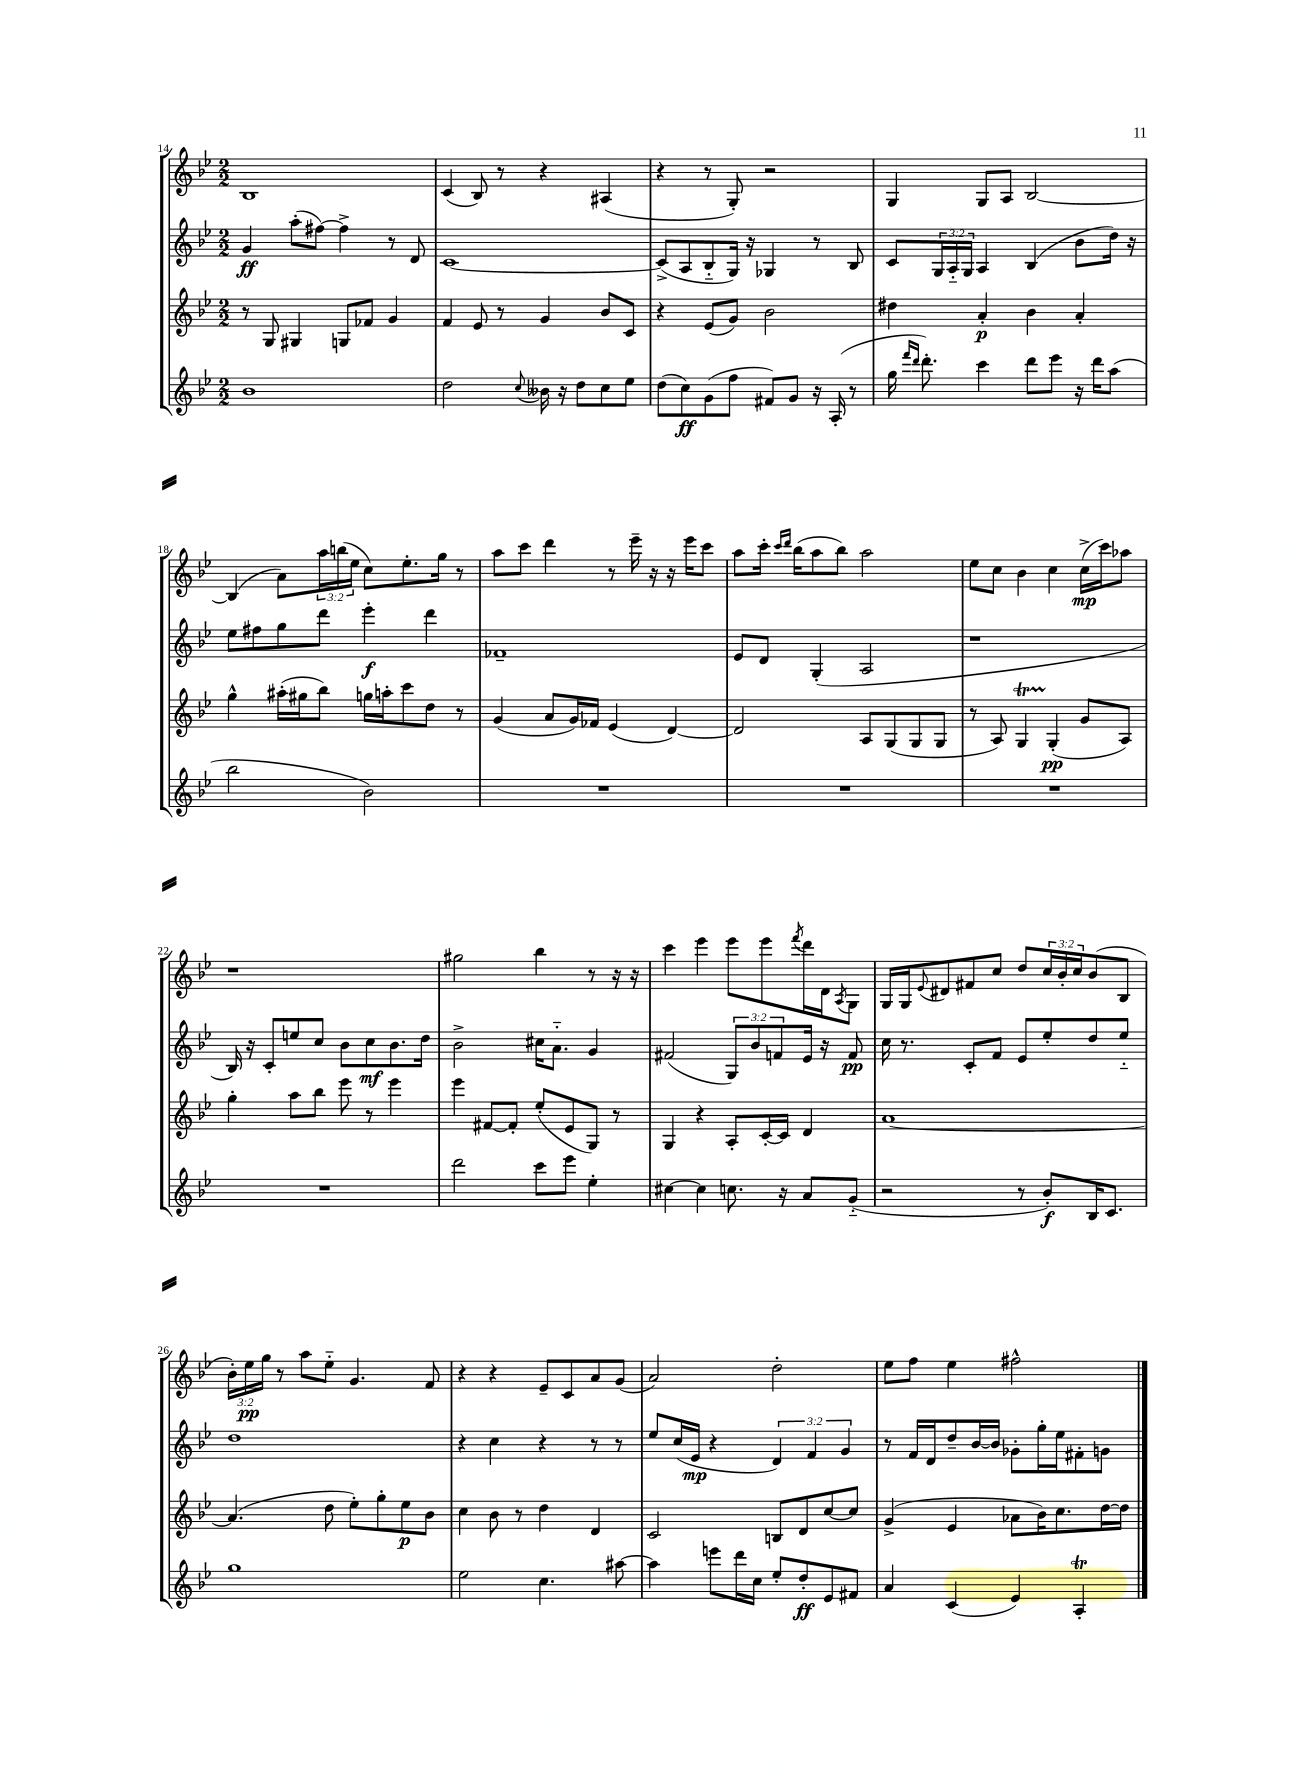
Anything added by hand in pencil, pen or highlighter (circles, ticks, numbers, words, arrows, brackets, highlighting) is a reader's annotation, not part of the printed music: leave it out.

**kern	**dynam	**kern	**dynam	**kern	**dynam	**kern	**dynam
*part4	*part4	*part3	*part3	*part2	*part2	*part1	*part1
*staff4	*staff4	*staff3	*staff3	*staff2	*staff2	*staff1	*staff1
*clefG2	*	*clefG2	*	*clefG2	*	*clefG2	*
*k[b-e-]	*	*k[b-e-]	*	*k[b-e-]	*	*k[b-e-]	*
*M2/2	*	*M2/2	*	*M2/2	*	*M2/2	*
=14	=14	=14	=14	=14	=14	=14	=14
1b-	.	8r	.	4g/	ff	1B-	.
.	.	8G/	.	.	.	.	.
.	.	4G#X/	.	(8aa'\L	.	.	.
.	.	.	.	[8ff#X\J)	.	.	.
.	.	8Gn/L	.	4ff#^\]	.	.	.
.	.	8f-X/J	.	.	.	.	.
.	.	4g/	.	8r	.	.	.
.	.	.	.	8d/	.	.	.
=15	=15	=15	=15	=15	=15	=15	=15
2dd\	.	4f/	.	[1c	.	(4c/	.
.	.	8e-/	.	.	.	8B-/)	.
.	.	8r	.	.	.	8r	.
8qqcc/	.	.	.	.	.	.	.
16b--X\	.	4g/	.	.	.	4r	.
16r	.	.	.	.	.	.	.
8dd\L	.	.	.	.	.	.	.
8cc\	.	8b-/L	.	.	.	(4A#X/	.
8ee-\J	.	8c/J	.	.	.	.	.
=16	=16	=16	=16	=16	=16	=16	=16
(8dd\L	.	4r	.	(8c^/L]	.	4r	.
8cc\)	ff	.	.	8A/	.	.	.
(8g\	.	(8e-/L	.	8B-/	.	8r	.
8ff\J	.	8g/J)	.	16G/Jk)	.	8G'/)	.
.	.	.	.	16r	.	.	.
8f#X/L)	.	2b-\	.	4G-X/	.	2r	.
8g/J	.	.	.	.	.	.	.
16r	.	.	.	8r	.	.	.
(16A'/	.	.	.	.	.	.	.
8r	.	.	.	8B-/	.	.	.
=17	=17	=17	=17	=17	=17	=17	=17
16gg\	.	4dd#X\	.	8c/L	.	4G/	.
16qqfff/LL	.	.	.	.	.	.	.
16qqddd/JJ	.	.	.	.	.	.	.
8.ddd'\)	.	.	.	.	.	.	.
.	.	.	.	24G/L	.	.	.
.	.	.	.	24A/	.	.	.
.	.	.	.	24G/JJ	.	.	.
4ccc\	.	4a'/	p	4A/	.	8G/L	.
.	.	.	.	.	.	8A/J	.
8ddd\L	.	4b-\	.	(4B-/	.	[2B-/	.
8eee-\J	.	.	.	.	.	.	.
16r	.	4a'/	.	8b-\L	.	.	.
16ddd\KL	.	.	.	.	.	.	.
(8aa\J	.	.	.	16dd\Jk)	.	.	.
.	.	.	.	16r	.	.	.
!!LO:LB:g=z
=18	=18	=18	=18	=18	=18	=18	=18
2bb-\	.	4gg^^\	.	8ee-\L	.	(4B-/]	.
.	.	.	.	8ff#X\	.	.	.
.	.	(16aa#X'\LL	.	8gg\	.	8a\L)	.
.	.	16gg#X\J	.	.	.	.	.
.	.	8bb-\J)	.	8ddd\J	.	24aa\L	.
.	.	.	.	.	.	(24bbn\	.
.	.	.	.	.	.	24ee-\JJ	.
2b-\)	.	16ggn\LL	.	4eee-'\	f	8cc\L)	.
.	.	16aan'\J	.	.	.	.	.
.	.	8ccc\	.	.	.	8.ee-'\	.
.	.	8dd\J	.	4ddd\	.	.	.
.	.	.	.	.	.	16gg\Jk	.
.	.	8r	.	.	.	8r	.
=19	=19	=19	=19	=19	=19	=19	=19
1r	.	(4g/	.	1f-X~	.	8aa\L	.
.	.	.	.	.	.	8ccc\J	.
.	.	8a/L	.	.	.	4ddd\	.
.	.	16g/L)	.	.	.	.	.
.	.	16f-X/JJ	.	.	.	.	.
.	.	(4e-/	.	.	.	8r	.
.	.	.	.	.	.	16eee-~\	.
.	.	.	.	.	.	16r	.
.	.	[4d/)	.	.	.	16r	.
.	.	.	.	.	.	16eee-\KL	.
.	.	.	.	.	.	8ccc\J	.
=20	=20	=20	=20	=20	=20	=20	=20
1r	.	2d/]	.	8e-/L	.	8aa\L	.
.	.	.	.	8d/J	.	16ccc'\Jk	.
.	.	.	.	.	.	16qqccc/LL	.
.	.	.	.	.	.	16qqddd/JJ	.
.	.	.	.	.	.	(16bb-\KL	.
.	.	.	.	(4G'/	.	8aa\	.
.	.	.	.	.	.	8bb-\J)	.
.	.	8A/L	.	2A/	.	2aa\	.
.	.	(8G/	.	.	.	.	.
.	.	8G/	.	.	.	.	.
.	.	8G/J	.	.	.	.	.
=21	=21	=21	=21	=21	=21	=21	=21
1r	.	8r	.	1r	.	8ee-\L	.
.	.	8A/)	.	.	.	8cc\J	.
.	.	4GT/	.	.	.	4b-\	.
.	.	(4G'/	pp	.	.	4cc\	.
.	.	8g/L	.	.	.	(16cc^\LL	mp
.	.	.	.	.	.	16ccc\J)	.
.	.	8A/J)	.	.	.	8aa-X\J	.
!!LO:LB:g=z
=22	=22	=22	=22	=22	=22	=22	=22
1r	.	4gg'\	.	16B-/)	.	1r	.
.	.	.	.	16r	.	.	.
.	.	.	.	8c'/L	.	.	.
.	.	8aa\L	.	8een/	.	.	.
.	.	8bb-\J	.	8cc/J	.	.	.
.	.	8eee-\	.	8b-\L	.	.	.
.	.	8r	.	8cc\	mf	.	.
.	.	4eee-\	.	8.b-\	.	.	.
.	.	.	.	16dd\Jk	.	.	.
=23	=23	=23	=23	=23	=23	=23	=23
2ddd\	.	4eee-\	.	2b-^\	.	2gg#X\	.
.	.	[8f#X/L	.	.	.	.	.
.	.	8f#'/J]	.	.	.	.	.
8ccc\L	.	(8ee-'/L	.	16cc#X\KL	.	4bb-\	.
.	.	.	.	8.a\J	.	.	.
8eee-\J	.	8e-/	.	.	.	.	.
4ee-'\	.	8G/J)	.	4g/	.	8r	.
.	.	8r	.	.	.	16r	.
.	.	.	.	.	.	16r	.
=24	=24	=24	=24	=24	=24	=24	=24
[4cc#X\	.	4G/	.	(2f#X/	.	4ccc\	.
4cc#\]	.	4r	.	.	.	4eee-\	.
8.ccn\	.	8A'/L	.	12G/L)	.	8eee-\L	.
.	.	.	.	12b-/	.	.	.
.	.	[16c'/L	.	.	.	8eee-\	.
.	.	.	.	12fn/	.	.	.
16r	.	16c/JJ]	.	.	.	.	.
.	.	.	.	.	.	8qfff/	.
8a/L	.	4d/	.	16e-/Jk	.	16ddd\L	.
.	.	.	.	16r	.	16d\J	.
.	.	.	.	.	.	8qA/	.
(8g/J	.	.	.	8f/	pp	8G\J	.
=25	=25	=25	=25	=25	=25	=25	=25
2r	.	[1a	.	16cc\	.	16G/LL	.
.	.	.	.	8.r	.	16G/J	.
.	.	.	.	.	.	8qqe-/	.
.	.	.	.	.	.	8d#X/	.
.	.	.	.	8c'/L	.	8f#X/	.
.	.	.	.	8f/J	.	8cc/J	.
8r	.	.	.	8e-/L	.	8dd/L	.
8b-'/L)	f	.	.	8ee-'/	.	24cc/L	.
.	.	.	.	.	.	24b-'/	.
.	.	.	.	.	.	24cc/J	.
16B-/K	.	.	.	8dd/	.	(8b-/	.
8.c/J	.	.	.	.	.	.	.
.	.	.	.	8ee-/J	.	8B-/J	.
!!LO:LB:g=z
=26	=26	=26	=26	=26	=26	=26	=26
1gg	.	(4.a/]	.	1dd	.	24b-'\LL)	.
.	.	.	.	.	.	24ee-\	pp
.	.	.	.	.	.	24gg\JJ	.
.	.	.	.	.	.	8r	.
.	.	.	.	.	.	8aa\L	.
.	.	8dd\	.	.	.	8ee-\J	.
.	.	8ee-'\L)	.	.	.	4.g/	.
.	.	8gg'\	.	.	.	.	.
.	.	8ee-\	p	.	.	.	.
.	.	8b-\J	.	.	.	8f/	.
=27	=27	=27	=27	=27	=27	=27	=27
2ee-\	.	4cc\	.	4r	.	4r	.
.	.	8b-\	.	4cc\	.	4r	.
.	.	8r	.	.	.	.	.
4.cc\	.	4dd\	.	4r	.	8e-~/L	.
.	.	.	.	.	.	8c/	.
.	.	4d/	.	8r	.	8a/	.
[8aa#X\	.	.	.	8r	.	(8g/J	.
=28	=28	=28	=28	=28	=28	=28	=28
4aa#\]	.	2c/	.	8ee-/L	.	2a/)	.
.	.	.	.	(16cc/L	.	.	.
.	.	.	.	16e-/JJ	mp	.	.
8eeen\L	.	.	.	4r	.	.	.
16ddd\L	.	.	.	.	.	.	.
16cc\JJ	.	.	.	.	.	.	.
8ee-'/L	.	8Bn/L	.	6d/)	.	2dd'\	.
8dd'/	ff	8d/	.	.	.	.	.
.	.	.	.	6f/	.	.	.
8e-/	.	[8cc/	.	.	.	.	.
.	.	.	.	6g/	.	.	.
8f#X/J	.	8cc/J]	.	.	.	.	.
=29	=29	=29	=29	=29	=29	=29	=29
4a/	.	(4g^/	.	8r	.	8ee-\L	.
.	.	.	.	16f/LL	.	8ff\J	.
.	.	.	.	16d/J	.	.	.
(4c/	.	4e-/	.	8dd~/	.	4ee-\	.
.	.	.	.	[16b-/L	.	.	.
.	.	.	.	16b-/JJ]	.	.	.
4e-/)	.	8a-X\L	.	8g-X'\L	.	2ff#X^^\	.
.	.	16b-\K)	.	16gg'\L	.	.	.
.	.	8.cc\	.	16ee-\J	.	.	.
4At'/	.	.	.	8f#X'\	.	.	.
.	.	[16dd\L	.	8gn\J	.	.	.
.	.	16dd\JJ]	.	.	.	.	.
==	==	==	==	==	==	==	==
*-	*-	*-	*-	*-	*-	*-	*-
